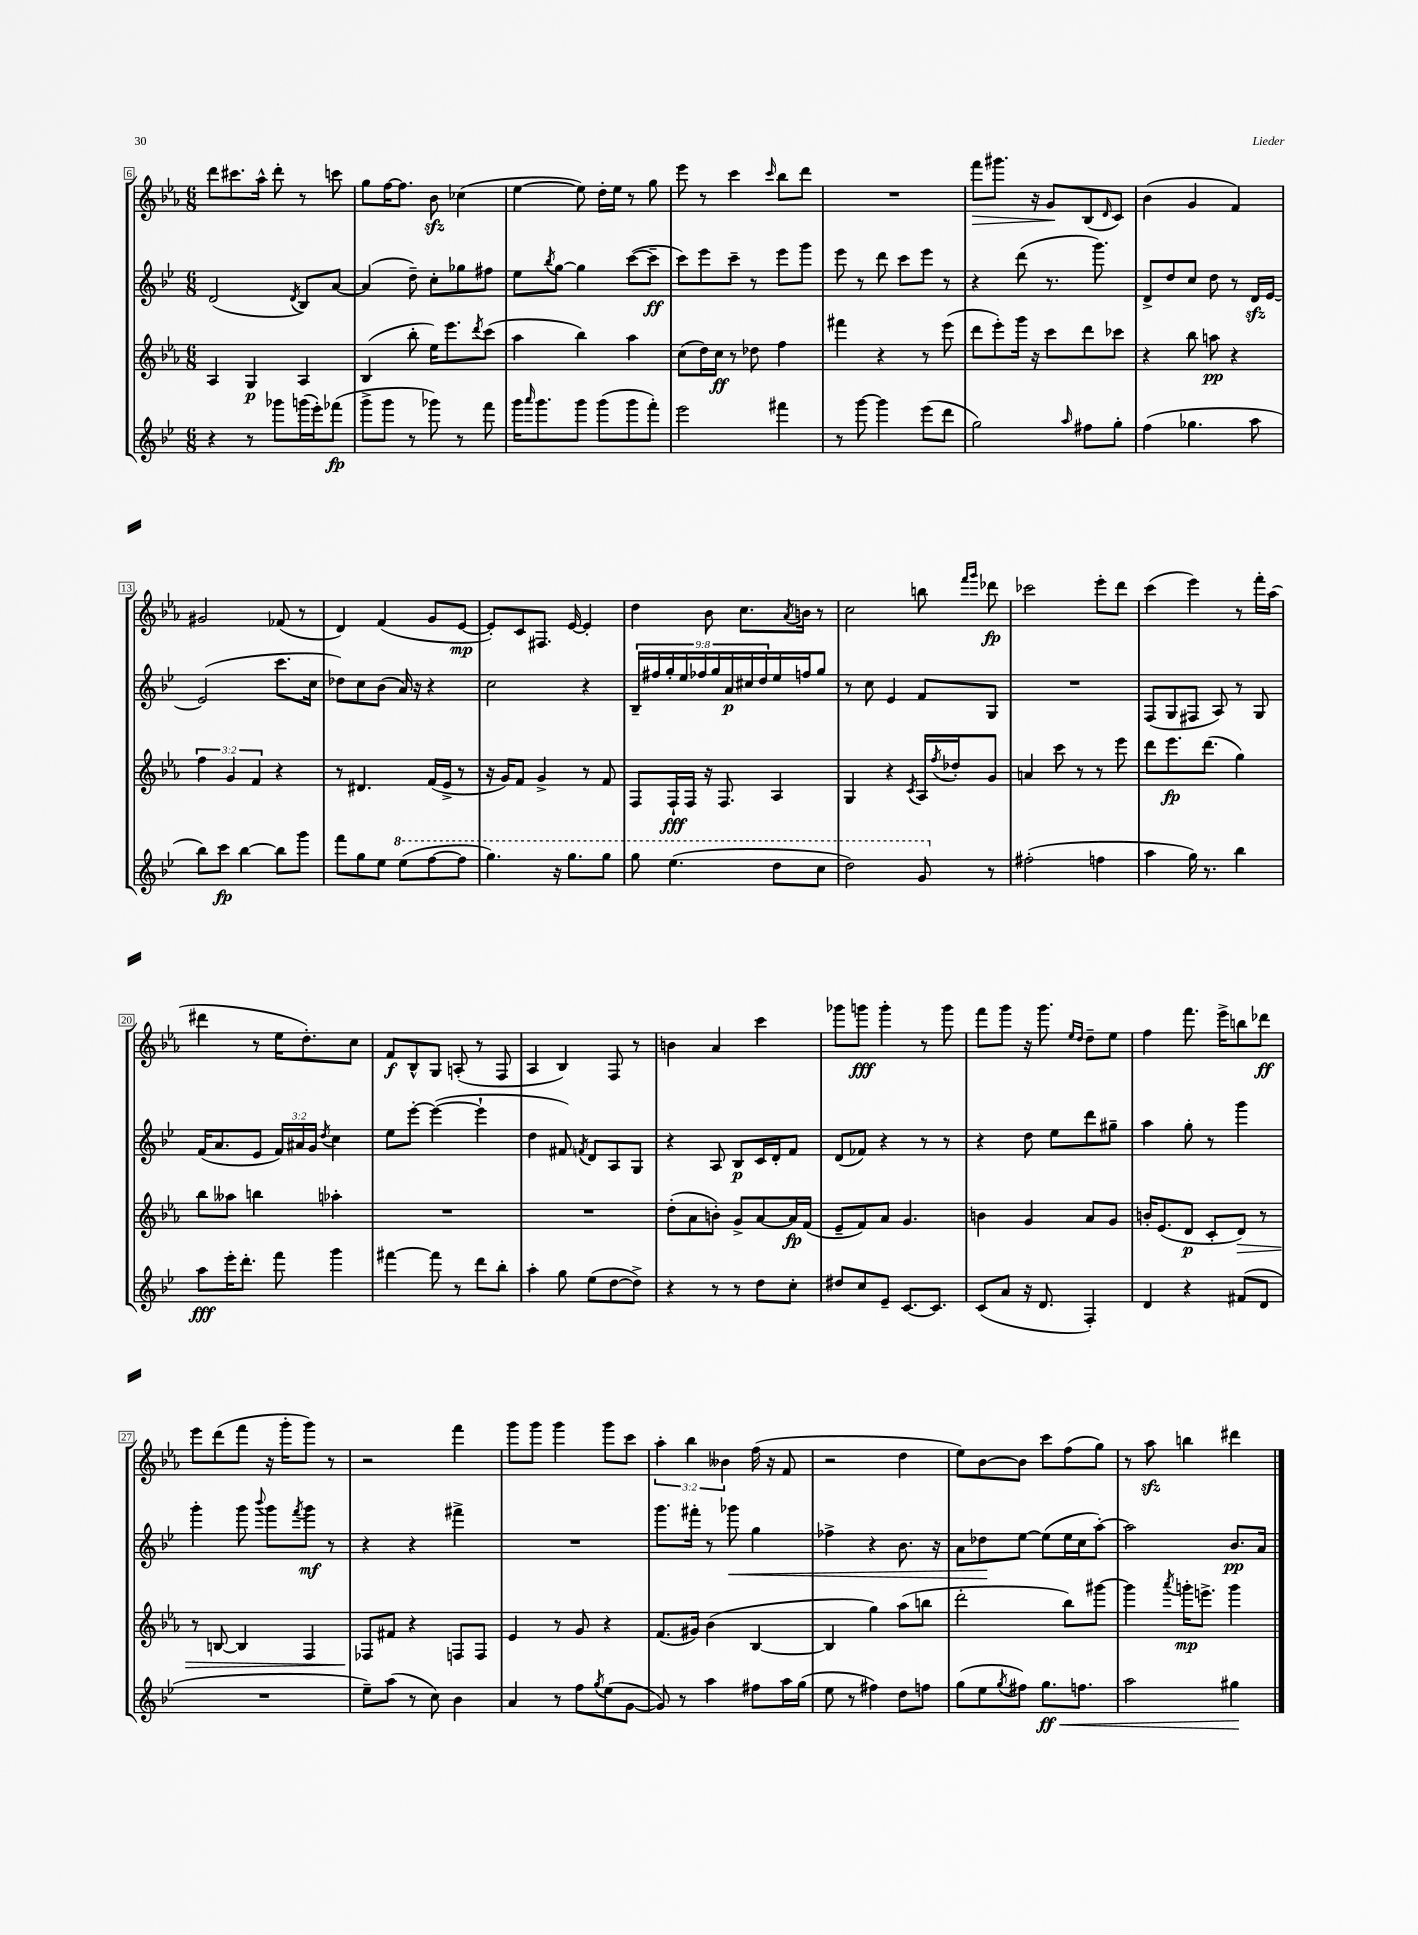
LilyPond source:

<<
\new StaffGroup <<
\new Staff = "s0" {
    \clef treble \key ees \major \numericTimeSignature \time 6/8 \override Staff.TupletNumber.text = #tuplet-number::calc-fraction-text
    d'''8 cis'''8. aes''16-^ d'''8-. r8 c'''8 |
    g''8 f''16~ f''8. bes'8\sfz ces''4( |
    ees''4~ ees''8) d''16-. ees''16 r8 g''8 |
    ees'''8 r8 c'''4 \grace { c'''16 } bes''8 d'''8 |
    R2. |
    f'''8\> gis'''8. r16 g'8\! bes8( \grace { d'16 } c'8) |
    bes'4( g'4 f'4) |
    gis'2 fes'8( r8 |
    d'4) f'4( g'8 ees'8~\mp |
    ees'8-.) c'8 fis8. ees'16~ ees'4-. |
    d''4 bes'8 c''8. \acciaccatura { aes'8 } b'16 r8 |
    c''2 b''8 \grace { f'''16 g'''16 } des'''8\fp |
    ces'''2 ees'''8-. d'''8 |
    c'''4( ees'''4) r8 f'''16-. aes''16( |
    dis'''4 r8 ees''16 d''8.-.) c''8 |
    f'8\f bes8-^ g8 a8-.( r8 f8 |
    aes4 bes4) f8 r8 |
    b'4 aes'4 c'''4 |
    ges'''8 g'''8\fff g'''4-. r8 g'''8 |
    f'''8 g'''8 r16 g'''8. \grace { ees''16 d''16 } d''8-- ees''8 |
    f''4 f'''8. ees'''16-> b''8 des'''8\ff |
    ees'''8 d'''8( f'''8 r16 g'''16-. g'''8) r8 |
    r2 f'''4 |
    g'''8 g'''8 g'''4 g'''8 c'''8 |
    \tuplet 3/2 { aes''4-. bes''4 beses'4 } f''16( r16 f'8 |
    r2 d''4 |
    ees''8) bes'8~ bes'8 c'''8 f''8( g''8) |
    r8 aes''8\sfz b''4 dis'''4 \bar "|." |
}
\new Staff = "s1" {
    \clef treble \key bes \major \numericTimeSignature \time 6/8 \override Staff.TupletNumber.text = #tuplet-number::calc-fraction-text
    d'2( \acciaccatura { d'8 } bes8) a'8~ |
    a'4( d''8--) c''8-. ges''8 fis''8 |
    ees''8 \acciaccatura { bes''8 } g''8~ g''4 c'''8~( c'''8--\ff |
    c'''8) ees'''8 c'''8-- r8 ees'''8 g'''8 |
    ees'''8 r8 d'''8 c'''8 ees'''8 r8 |
    r4 d'''8( r8. g'''8.) |
    d'8-> d''8 c''8 d''8 r8 d'16\sfz ees'16~ |
    ees'2( c'''8. c''16 |
    des''8) c''8 bes'8( a'16) r16 r4 |
    c''2 r4 |
    \tuplet 9/8 { bes16-- fis''16 g''16-. ees''16 fes''16 g''16 a'16\p cis''16 d''16 } ees''16 f''16 g''8 |
    r8 c''8 ees'4 f'8 g8 |
    R2. |
    f8( g8 fis8 a8) r8 g8 |
    f'16( a'8. ees'8 \tuplet 3/2 { f'16) ais'16 g'16 } \acciaccatura { d''8 } c''4 |
    ees''8 ees'''8~-. ees'''4~( ees'''4-! |
    d''4 fis'8) \acciaccatura { f'8 } d'8 a8 g8 |
    r4 a8 bes8\p c'16 d'16-. f'8 |
    d'8( fes'8) r4 r8 r8 |
    r4 d''8 ees''8 d'''8 gis''8-- |
    a''4 g''8-. r8 g'''4 |
    g'''4-. g'''8 \appoggiatura { bes'''8 } g'''8 \acciaccatura { f'''8 } g'''8\mf r8 |
    r4 r4 fis'''4-> |
    R2. |
    g'''8. fis'''16-. r8 ges'''8\< g''4 |
    fes''4-> r4 bes'8. r16 |
    a'8 des''8\! ees''8~ ees''8( ees''16 c''16 a''8~-.) |
    a''2 bes'8.\pp a'16 \bar "|." |
}
\new Staff = "s2" {
    \clef treble \key ees \major \numericTimeSignature \time 6/8 \override Staff.TupletNumber.text = #tuplet-number::calc-fraction-text
    aes4 g4\p aes4 |
    bes4( bes''8-. ees''16) ees'''8. \acciaccatura { d'''8 } c'''8( |
    aes''4 bes''4) aes''4 |
    c''8( d''16) c''16\ff r8 des''8 f''4 |
    fis'''4 r4 r8 ees'''8( |
    d'''8 ees'''8-.) g'''16 r16 c'''8 d'''8 ces'''8 |
    r4 bes''8 a''8\pp r4 |
    \tuplet 3/2 { f''4 g'4 f'4 } r4 |
    r8 dis'4. f'16( ees'16-> r8 |
    r16 g'16) f'8 g'4-> r8 f'8 |
    f8 f16-!\fff f16 r16 f8. aes4 |
    g4 r4 \acciaccatura { c'8 } aes16 \acciaccatura { f''8 } des''16-. g'8 |
    a'4 c'''8 r8 r8 ees'''8 |
    d'''8 ees'''8.\fp d'''8.( g''4) |
    bes''8 aeses''8 b''4 aes''4-. |
    R2. |
    R2. |
    d''8-.( aes'8 b'8-.) g'8-> aes'8~ aes'16\fp f'16( |
    ees'8-- f'8) aes'8 g'4. |
    b'4 g'4 aes'8 g'8 |
    b'16-. ees'8.( d'8\p c'8-. d'8\>) r8 |
    r8 b8~ b4 f4 |
    fes8\! fis'8 r4 f8 f8 |
    ees'4 r8 g'8 r4 |
    f'8.( gis'16) bes'4( bes4~ |
    bes4 g''4) aes''8( b''8 |
    d'''2-. bes''8) gis'''8~ |
    gis'''4 \acciaccatura { aes'''8 } g'''16-.\mp e'''8.-> g'''4 \bar "|." |
}
\new Staff = "s3" {
    \clef treble \key bes \major \numericTimeSignature \time 6/8
    r4 r8 ges'''8 g'''16( ees'''16-.) fes'''8\fp( |
    g'''8-> g'''8 r8 ges'''8) r8 f'''8 |
    g'''16 \grace { a'''16 } g'''8. g'''8 g'''8( g'''8 f'''8-.) |
    ees'''2 fis'''4 |
    r8 g'''8~ g'''4 ees'''8( d'''8 |
    g''2) \grace { a''16 } fis''8 g''8-. |
    f''4( ges''4. a''8 |
    bes''8) c'''8\fp bes''4~ bes''8 g'''8 |
    f'''8 g''8 ees''8 \ottava #1 ees'''8( f'''8~ f'''8 |
    g'''4.) r16 g'''8. g'''8 |
    g'''8 ees'''4.( d'''8 c'''8 |
    d'''2) g''8 \ottava #0 r8 |
    fis''2-.( f''4 |
    a''4 g''16) r8. bes''4 |
    a''8\fff ees'''16-. d'''8.-. f'''8 g'''4 |
    fis'''4~ fis'''8 r8 d'''8 bes''8-. |
    a''4-. g''8 ees''8( d''8~ d''8->) |
    r4 r8 r8 d''8 c''8-. |
    dis''8 c''8 ees'8-- c'8.~ c'8. |
    c'8( a'8 r16 d'8. f4-.) |
    d'4 r4 fis'8( d'8 |
    R2. |
    ees''8--) a''8( r8 c''8) bes'4 |
    a'4 r8 f''8 \acciaccatura { g''8 } ees''8( g'8~ |
    g'8) r8 a''4 fis''8 a''16 g''16( |
    ees''8 r8 fis''4) d''8 f''8 |
    g''8( ees''8 \acciaccatura { g''8 } fis''8) g''8.\ff\< f''8. |
    a''2 gis''4\! \bar "|." |
}
>>
>>
\layout { \context { \Score currentBarNumber = #6 \override BarNumber.stencil = #(make-stencil-boxer 0.1 0.3 ly:text-interface::print) } }
